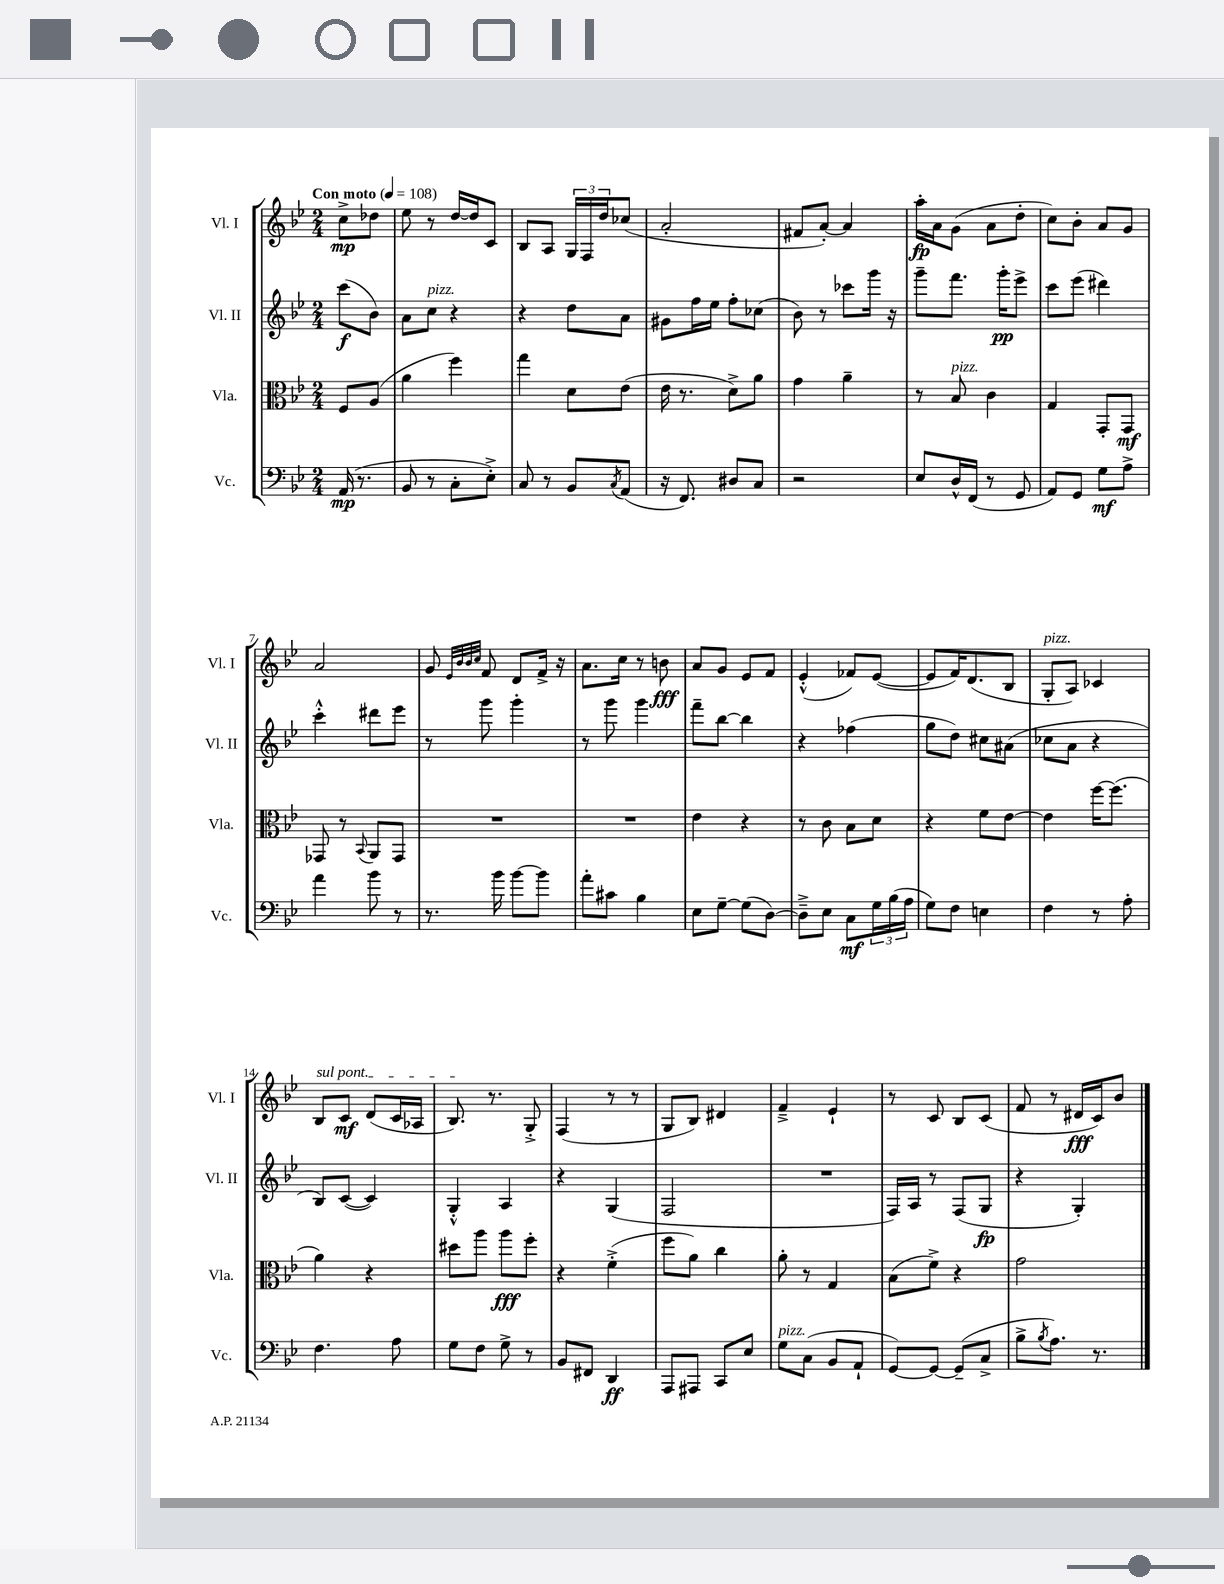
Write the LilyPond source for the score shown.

<<
\new StaffGroup <<
\new Staff = "s0" \with { instrumentName = "Vl. I" shortInstrumentName = "Vl. I" } {
    \clef treble \key bes \major \numericTimeSignature \time 2/4 \partial 4 \tempo "Con moto" 4 = 108
    c''8->\mp des''8 |
    ees''8 r8 d''16~ d''16 c'8 |
    bes8 a8 \tuplet 3/2 { g16 f16 d''16 } ces''8( |
    a'2-. |
    fis'8 a'8~-.) a'4 |
    a''16-.\fp a'16 g'8( a'8 d''8-. |
    c''8) bes'8-. a'8 g'8 |
    a'2 |
    g'8 \grace { ees'32 bes'32 bes'32 c''32 } f'8 d'8 f'16-> r16 |
    a'8. c''16 r8 b'8\fff |
    a'8 g'8 ees'8 f'8 |
    ees'4-.-^( fes'8) ees'8~( |
    ees'8 f'16) d'8.( bes8 |
    g8-.^\markup { \italic "pizz." } a8) ces'4 |
    \once \override TextSpanner.bound-details.left.text = \markup { \italic "sul pont." } bes8\startTextSpan c'8\mf d'8( c'16 aes16 |
    bes8.\stopTextSpan) r8. g8-.-> |
    f4( r8 r8 |
    g8 bes8) dis'4 |
    f'4---> ees'4-! |
    r8 c'8 bes8 c'8( |
    f'8 r8 dis'16\fff c'16) bes'8 \bar "|." |
}
\new Staff = "s1" \with { instrumentName = "Vl. II" shortInstrumentName = "Vl. II" } {
    \clef treble \key bes \major \numericTimeSignature \time 2/4 \partial 4
    c'''8\f( bes'8) |
    a'8 c''8^\markup { \italic "pizz." } r4 |
    r4 d''8 a'8 |
    gis'8 f''16 ees''16 f''8-. ces''8( |
    bes'8) r8 ces'''8 g'''16 r16 |
    g'''8-- f'''8. g'''16-.\pp ees'''8-> |
    c'''8 ees'''8( dis'''4) |
    c'''4-.-^ dis'''8 ees'''8 |
    r8 g'''8 g'''4-. |
    r8 g'''8 g'''4 |
    f'''8-- bes''8~ bes''4 |
    r4 fes''4( |
    g''8 d''8) cis''8 ais'8( |
    ces''8 a'8 r4 |
    bes8) c'8~( c'4) |
    g4-.-^ a4 |
    r4 g4( |
    f2 |
    R2 |
    f16) a16 r8 f8( g8\fp |
    r4 g4-.) \bar "|." |
}
\new Staff = "s2" \with { instrumentName = "Vla." shortInstrumentName = "Vla." } {
    \clef alto \key bes \major \numericTimeSignature \time 2/4 \partial 4
    f8 a8( |
    a'4 f''4) |
    g''4 d'8 ees'8( |
    ees'16 r8. d'8->) a'8 |
    g'4 a'4-- |
    r8 bes8^\markup { \italic "pizz." } c'4 |
    g4 g,8-. g,8\mf |
    ges,8 r8 \appoggiatura { bes,8 } a,8 ges,8 |
    R2 |
    R2 |
    ees'4 r4 |
    r8 c'8 bes8 d'8 |
    r4 f'8 ees'8~ |
    ees'4 f''16~ f''8.( |
    a'4) r4 |
    dis''8 a''8 a''8\fff f''8-. |
    r4 f'4-.->( |
    f''8 a'8) c''4 |
    a'8-. r8 g4 |
    bes8( f'8->) r4 |
    g'2 \bar "|." |
}
\new Staff = "s3" \with { instrumentName = "Vc." shortInstrumentName = "Vc." } {
    \clef bass \key bes \major \numericTimeSignature \time 2/4 \partial 4
    a,16\mp( r8. |
    bes,8 r8 c8-. ees8-.->) |
    c8 r8 bes,8 \acciaccatura { c8 } a,8( |
    r16 f,8.) dis8 c8 |
    r2 |
    ees8 d16-^ f,16( r8 g,8 |
    a,8) g,8 g8\mf a8-> |
    a'4 bes'8 r8 |
    r8. bes'16 bes'8~ bes'8 |
    a'8-. cis'8 bes4 |
    ees8 g8~-- g8( d8~) |
    d8---> ees8 c8\mf \tuplet 3/2 { g16 bes16( a16 } |
    g8) f8 e4 |
    f4 r8 a8-. |
    f4. a8 |
    g8 f8 g8-> r8 |
    bes,8 fis,8 d,4\ff |
    a,,8 ais,,8 c,8 ees8 |
    g8^\markup { \italic "pizz." } c8( bes,8 a,8-! |
    g,8~) g,8~ g,8--( c8-> |
    bes8-> \acciaccatura { bes8 } a8.) r8. \bar "|." |
}
>>
>>
